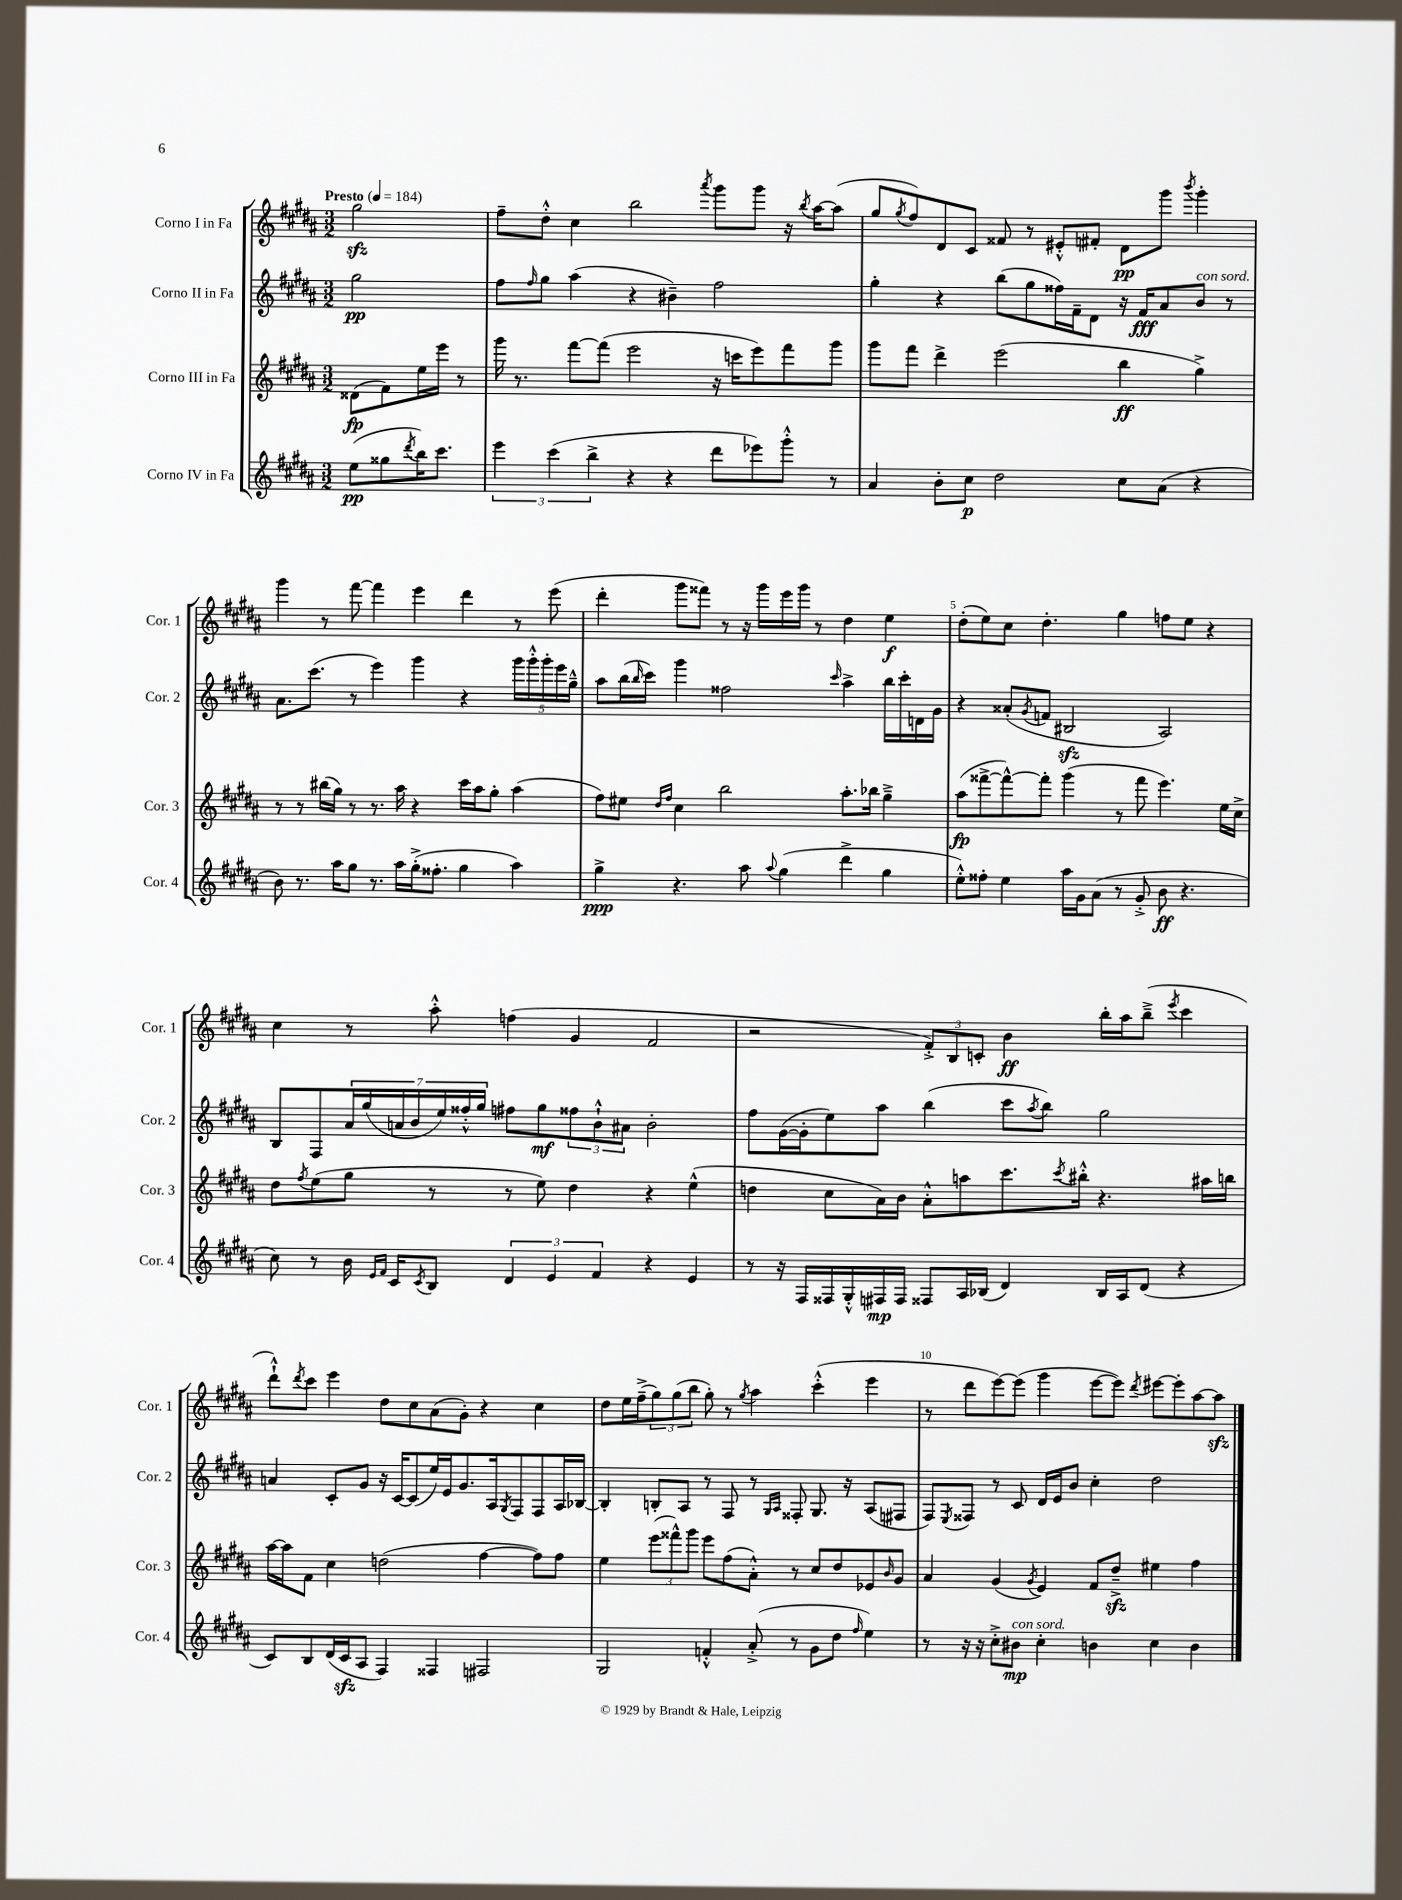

**kern	**kern	**kern	**kern
*staff4	*staff3	*staff2	*staff1
*clefG2	*clefG2	*clefG2	*clefG2
*k[f#c#g#d#a#]	*k[f#c#g#d#a#]	*k[f#c#g#d#a#]	*k[f#c#g#d#a#]
*M3/2	*M3/2	*M3/2	*M3/2
*MM184	*MM184	*MM184	*MM184
(8ee\L	(8d##\L	2gg#\	2gg#\
8gg##\	8f#\)	.	.
8qddd#/	.	.	.
16bb\K)	16ee\L	.	.
8.ccc#\J	16eee\JJ	.	.
.	8r	.	.
=	=	=	=
6eee\	16ggg#\	8ff#\L	8ff#~\L
.	8.r	.	.
.	.	16qqff#/	.
.	.	8gg#\J	8dd#'^^\J
(6ccc#\	.	.	.
.	[8fff#\L	(4aa#\	4cc#\
6bb^\	.	.	.
.	(8fff#\]J	.	.
4r	2eee\	4r	2bb\
4r	.	4b#~\)	.
.	.	.	8qaaa#/
8ddd#\L	16r	2ff#\	8ggg#\L
.	16ccc\LK	.	.
8eee-\)	8eee\)	.	8ggg#\J
8ggg#'^^\J	8fff#\	.	16r
.	.	.	8qbb/
.	.	.	[16aa#\LK
8r	8ggg#\J	.	(8aa#\]J
=	=	=	=
4a#/	8ggg#\L	4gg#'\	8gg#/L
.	.	.	8qgg#/
.	8fff#\J	.	8ff#/)
8b'\L	4ddd#^\	4r	8d#/
8cc#\J	.	.	8c#/J
2dd#\	(2eee\	(8bb\L	8f##/
.	.	8gg#\	8r
.	.	16ff##\L)	8e#'^^/L
.	.	16f#~\J	.
.	.	8d#\J	8f#'/J
8cc#\L	4bb\	16r	8d#\L
.	.	16f#/LK	.
(8a#\J	.	8a#/	8ggg#\J
.	.	.	8qbbb/
4r	4gg#^\)	8b/J	4ggg#'\
.	.	8r	.
=	=	=	=
8b\)	8r	8.a#\L	4ggg#\
8.r	8r	.	.
.	.	(8.ccc#\J	.
.	(16bb#\LL	.	8r
16aa#\LK	16gg#\JJ)	.	.
8gg#\J	8r	8r	[8fff#\
8.r	8.r	4eee\)	4fff#\]
16aa#\LL	16aa#\	.	.
(16gg#'^\J	4r	4ggg#\	4eee\
8.ff##'\J	.	.	.
4gg#\	16ccc#\LL	4r	4ddd#\
.	16aa#\J	.	.
.	8gg#'\J	.	.
4aa#\)	(4aa#\	20ggg#\LL	8r
.	.	20ggg#'^^\	.
.	.	20ggg#'\	.
.	.	.	(8eee\
.	.	20eee\	.
.	.	20gg#~^^\JJ	.
=	=	=	=
4gg#^\	8ff#\L)	8aa#\L	4ddd#'\
.	8ee#\J	(16bb\L	.
.	.	16qqbb/	.
.	.	16ccc#\JJ)	.
.	16qqdd#/LL	.	.
.	16qqff#/JJ	.	.
4.r	4cc#\	4ggg#\	8ggg#\L
.	.	.	8fff##\J)
.	2bb\	2ff##\	8r
8aa#\	.	.	16r
.	.	.	16ggg#\LL
8qqaa#/	.	.	.
(4gg#\	.	.	16eee\
.	.	.	16ggg#\JJ
.	.	.	8r
.	.	16qqccc#/	.
4ddd#^\	8.aa#'\L	4aa#^\	4dd#\
.	16bb-\Jk	.	.
4gg#\	4gg#~^\	16bb\LL	4ee\
.	.	16ccc#'\	.
.	.	16d\	.
.	.	16g#\JJ	.
=	=	=	=
8ee'^^\L)	(8aa#\L	4r	(8dd#'\L
8ff##'\J	[8fff##^\	.	8ee\)
4ee\	8fff##^^\_)	(8a##'/L	8cc#\J
.	.	8qg#/	.
.	8fff##'\]J	8f/J	4.dd#'\
16aa#\LL	(4ggg#\	2B#/	.
16g#\J	.	.	.
(8a#\J	.	.	.
8r	8r	.	4gg#\
8g#'^/	8fff##\	.	.
8b\	4.eee\)	2A#/)	8ff\L
4.r	.	.	8ee\J
.	.	.	4r
.	16ee\LL	.	.
.	16cc#^\JJ	.	.
=	=	=	=
8cc#\)	8dd#\L	8B/L	4cc#\
.	8qff#/	.	.
8r	(8ee\	8F#/	.
16b\	8gg#\J	28a#/L	8r
.	.	(28gg#/	.
16qqe/LL	.	.	.
16qqf#/JJ	.	.	.
16c#/LK	.	.	.
.	.	28a/	.
.	.	28b/	.
8qc#/	.	.	.
8B/J	8r	.	8aa#'^^\
.	.	28ee/)	.
.	.	28ff##'^^/	.
.	.	28gg#/JJ	.
6d#/	8r	8ff#\L	(4ff\
.	8ee\)	8gg#\	.
6e/	.	.	.
.	4dd#\	12ff##\	4g#/
6f#/	.	12b`^^\	.
.	.	12a#\J	.
4r	4r	2b'\	2f#/
4e/	(4ee^^\	.	.
=	=	=	=
8r	4dd\	8ff#\L	2r
16r	.	([16g#\L	.
16F#/LL	.	16g#'\]J	.
16F##/	8cc#\L	8ee\)	.
16G#'^^/	.	.	.
16F#/	16a#\L)	8aa#\J	.
16F#/JJ	16b\JJ	.	.
8F##/L	8a#'^^\L	(4bb\	12f#'^/L)
.	.	.	12B/
16A#/L	8aa\	.	.
.	.	.	12c'/J
(16B-/JJ	.	.	.
4d#/)	8.ccc#\	8ccc#\L	4b\
.	.	8qaa#/	.
.	.	8bb\J)	.
.	8qccc#/	.	.
.	16bb#'^^\Jk	.	.
16B-/LL	4.r	2gg#\	16bb'\LL
16A#/J	.	.	16aa#\J
(8d#/J	.	.	(8bb~^\J
.	.	.	8qeee/
4r	.	.	4ccc#\
.	16aa#\LL	.	.
.	16bb\JJ	.	.
=	=	=	=
8c#/L)	[16aa#\LL	4a/	8ddd#`^^\L)
.	16aa#\]J	.	.
.	.	.	8qddd#/
8B/	8f#\J	.	8ccc#\J
(16d#/L	4cc#\	8c#'/L	4eee\
16c#/J	.	.	.
8A#/J	.	8g#/J	.
4F#/)	(2dd\	16r	8dd#\L
.	.	[16c#/LK	.
.	.	(8c#/]	8cc#\
4F##/	.	16ee/L)	(8a#\
.	.	16e/J	.
.	.	8.g#/	8g#'\J)
2F#/	[4ff#\	.	4r
.	.	16A#/k	.
.	.	8qG#/	.
.	.	8F#/	.
.	8ff#\]L)	8F#/	4cc#\
.	8ff#\J	16A#/L	.
.	.	[16B-/JJ	.
=	=	=	=
2G#/	4ee\	4B-'/]	8dd#\L
.	.	.	16ee\L
.	.	.	(16ff#~^\J
.	(12eee\L	8B'/L	12gg#\)
.	12fff##^^\)	.	(12gg#\
.	.	8A#/J	.
.	12ggg#\J	.	12bb\J
4f'^^/	8eee\L	8r	8gg#'\)
.	(8ff#\	8F#/	8r
.	.	.	8qgg#/
(8a#'^/	8a#'^^\J)	8r	4aa#\
.	.	16qqG#/LL	.
.	.	16qqA#/JJ	.
8r	8r	8F##'/	.
8g#\L	8cc#/L	8.G#/	(4ccc#'^^\
8dd#\J	8dd#/	.	.
.	.	16r	.
16qqff#/	.	.	.
4ee\)	8e-/	(8A#/L	4eee\
.	16qqb/	.	.
.	8g#/J	8F#/J	.
=	=	=	=
8r	4a#/	8F#/L)	8r
.	.	8qE/	.
16r	.	8F##/J	8ddd#\L
16r	.	.	.
8cc#'^\L	(4g#/	8r	[8eee\)
8b#\J	.	8c#/	(8eee\]J
.	8qg#/	.	.
4cc#'\	4e/)	16d#/LL	4ggg#\
.	.	16e/J	.
.	.	8b/J	.
4b\	8f#/L	4cc#'\	[8eee\L
.	8dd#~^/J	.	8eee\]J)
.	.	.	8qddd#/
4cc#\	4ee#\	2dd#\	[8eee#\L
.	.	.	8eee#'\]
4b\	4ff#\	.	[8aa#\
.	.	.	8aa#\]J
==	==	==	==
*-	*-	*-	*-
